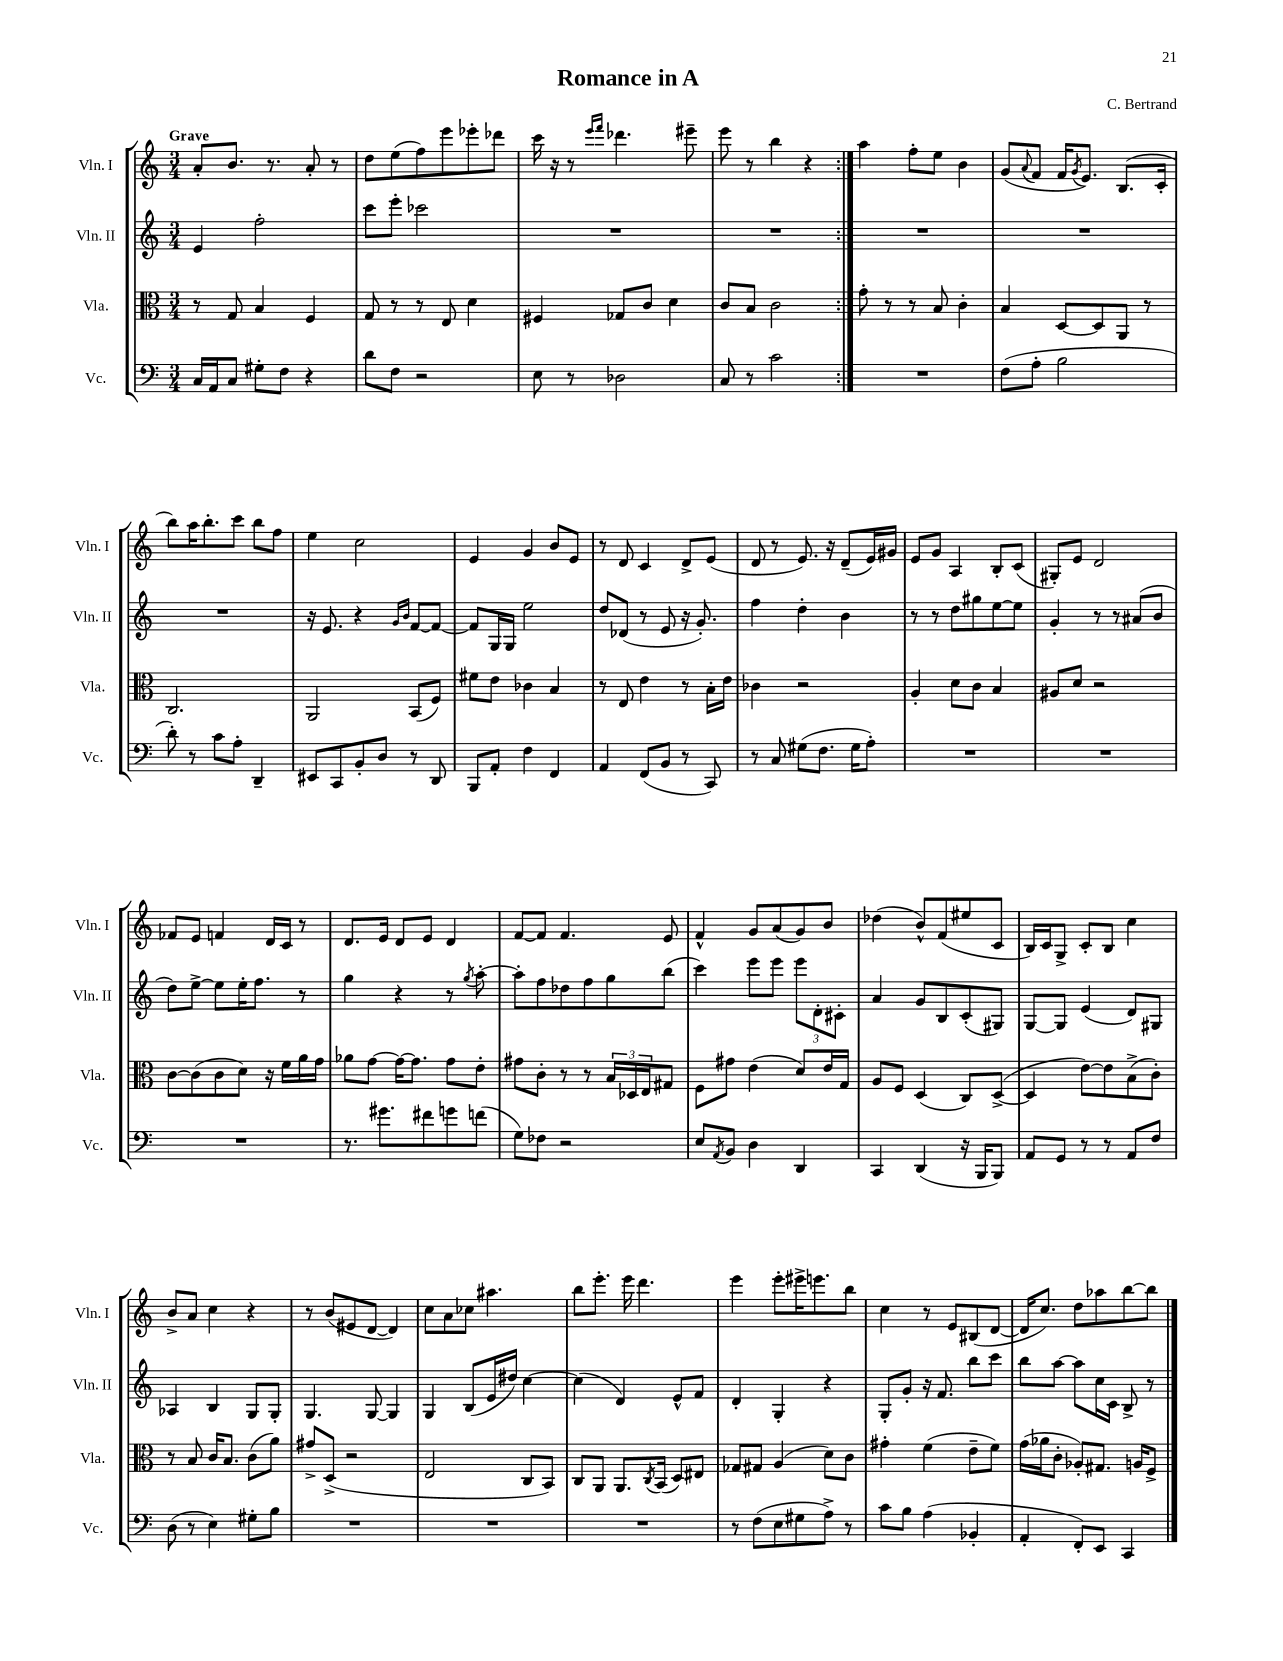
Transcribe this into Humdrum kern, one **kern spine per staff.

**kern	**kern	**kern	**kern
*part4	*part3	*part2	*part1
*staff4	*staff3	*staff2	*staff1
*I"Vc.	*I"Vla.	*I"Vln. II	*I"Vln. I
*I'Vc.	*I'Vla.	*I'Vln. II	*I'Vln. I
*clefF4	*clefC3	*clefG2	*clefG2
*k[]	*k[]	*k[]	*k[]
*M3/4	*M3/4	*M3/4	*M3/4
=1	=1	=1	=1
!	!	!	!LO:TX:a:B:t=Grave
16C/LL	8r	4e/	8a'/L
16AA/J	.	.	.
8C/J	8G/	.	8.b/J
8G#X'\L	4B/	2ff'\	.
.	.	.	8.r
8F\J	.	.	.
4r	4F/	.	8a'/
.	.	.	8r
=2	=2	=2	=2
8d\L	8G/	8ccc\L	8dd\L
8F\J	8r	8eee'\J	(8ee\
2r	8r	2ccc-X\	8ff\)
.	8E/	.	8eee\
.	4d\	.	8eee-X'\
.	.	.	8ddd-X\J
=3	=3	=3	=3
8E\	4F#X/	2.r	16ccc\
.	.	.	16r
8r	.	.	8r
.	.	.	16qqeee/LL
.	.	.	16qqfff/JJ
2D-X\	8G-X/L	.	4.ddd-X\
.	8c/J	.	.
.	4d\	.	.
.	.	.	8eee#X~\
=4	=4	=4	=4
8C/	8c/L	2.r	8eee\
8r	8B/J	.	8r
2c\	2c\	.	4bb\
.	.	.	4r
=5:|!	=5:|!	=5:|!	=5:|!
2.r	8g'\	2.r	4aa\
.	8r	.	.
.	8r	.	8ff'\L
.	8B/	.	8ee\J
.	4c'\	.	4b\
=6	=6	=6	=6
(8F\L	4B/	2.r	(8g/L
.	.	.	8qqa/
8A'\J	.	.	8f/J
2B\	[8D/L	.	16f/KL
.	.	.	8qg/
.	.	.	8.e/J)
.	8D/]	.	.
.	8AA/J	.	(8.B/L
.	8r	.	.
.	.	.	16c'/Jk
!!LO:LB:g=z
=7	=7	=7	=7
8d'\)	2.C/	2.r	8bb\L)
8r	.	.	16aa\K
.	.	.	8.bb'\
8c\L	.	.	.
8A'\J	.	.	8ccc\J
4DD~/	.	.	8bb\L
.	.	.	8ff\J
=8	=8	=8	=8
8EE#X/L	2AA/	16r	4ee\
.	.	8.e/	.
8CC/	.	.	.
8BB'/	.	4r	2cc\
8D/J	.	.	.
.	.	16qqg/LL	.
.	.	16qqb/JJ	.
8r	(8BB/L	[8f/L	.
8DD/	8F/J)	8f/J_	.
=9	=9	=9	=9
8BBB/L	8f#X\L	8f/L]	4e/
8AA'/J	8e\J	16G/L	.
.	.	16G/JJ	.
4F\	4c-X\	2ee\	4g/
4FF/	4B/	.	8b/L
.	.	.	8e/J
=10	=10	=10	=10
4AA/	8r	8dd/L	8r
.	8E/	(8d-X/J	8d/
(8FF/L	4e\	8r	4c/
8BB/J	.	8e/	.
8r	8r	16r	8d^/L
.	.	8.g'/)	.
8CC/)	16B'\LL	.	(8e/J
.	16e\JJ	.	.
=11	=11	=11	=11
8r	4c-X\	4ff\	8d/
8C/	.	.	8r
(8G#X\L	2r	4dd'\	8.e/)
8.F\J	.	.	.
.	.	.	16r
.	.	4b\	(8d~/L
16G#\KL	.	.	.
8A'\J)	.	.	16e/L)
.	.	.	16g#X/JJ
=12	=12	=12	=12
2.r	4A'/	8r	8e/L
.	.	8r	8g/J
.	8d\L	8dd\L	4A/
.	8c\J	8gg#X\	.
.	4B/	[8ee\	8B'/L
.	.	8ee\J]	(8c/J
=13	=13	=13	=13
2.r	8A#X/L	4g'/	8G#X'/L)
.	8d/J	.	8e/J
.	2r	8r	2d/
.	.	8r	.
.	.	(8a#X/L	.
.	.	8b/J	.
!!LO:LB:g=z
=14	=14	=14	=14
2.r	[8c\L	8dd\L)	8f-X/L
.	(8c\]	[8ee^\J	8e/J
.	8c\	8ee\L]	4fn/
.	8d\J)	16ee'\K	.
.	.	8.ff\J	.
.	16r	.	16d/LL
.	16f\LL	.	16c/JJ
.	16a\	8r	8r
.	16g\JJ	.	.
=15	=15	=15	=15
8.r	8a-X\L	4gg\	8.d/L
.	[8g\J	.	.
8.g#X\L	.	.	16e/Jk
.	16g\KL_	4r	8d/L
.	8.g\J]	.	.
8f#X\	.	.	8e/J
8gn\	8g\L	8r	4d/
.	.	8qgg/	.
(8fn\J	8e'\J	[8aa'\	.
=16	=16	=16	=16
8G\L)	8g#X\L	8aa'\L]	[8f/L
8F-X\J	8c'\J	8ff\	8f/J]
2r	8r	8dd-X\	4.f/
.	8r	8ff\	.
.	24B/LL	8gg\	.
.	24D-X/	.	.
.	24E/J	.	.
.	8G#X/J	(8bb\J	8e/
=17	=17	=17	=17
8E/L	8F\L	4ccc\)	4f^^/
8qAA/	.	.	.
8BB/J	8g#X\J	.	.
4D\	(4e\	8eee\L	8g/L
.	.	8eee\J	(8a/
4DD/	8d/L)	12eee\L	8g/)
.	.	12d'\	.
.	16e/L	.	8b/J
.	.	12c#X'\J	.
.	16G/JJ	.	.
=18	=18	=18	=18
4CC/	8A/L	4a/	(4dd-X\
.	8F/J	.	.
(4DD/	(4D/	8g/L	8b^^/L)
.	.	8B/	(8f/
16r	8C/L)	(8c'/	8ee#X/
16BBB/KL	.	.	.
8BBB/J)	([8D^/J	8G#X/J)	8c/J
=19	=19	=19	=19
8AA/L	4D/]	[8G/L	16B/LL)
.	.	.	16c/J
8GG/J	.	8G/J]	8G^/J
8r	[8e\L)	(4e/	8c'/L
8r	8e\]	.	8B/J
8AA/L	(8B^\	8d/L)	4cc\
8F/J	8c'\J)	8G#X/J	.
!!LO:LB:g=z
=20	=20	=20	=20
(8D\	8r	4A-X/	8b^/L
8r	8B/	.	8a/J
4E\)	16c/KL	4B/	4cc\
.	8.B/J	.	.
8G#X'\L	(8c\L	8G/L	4r
8B\J	8a\J)	8G'/J	.
=21	=21	=21	=21
2.r	8g#X^/L	4.G/	8r
.	(8D^/J	.	(8b/L
.	2r	.	8e#X/
.	.	[8G/	[8d/J
.	.	4G/]	4d/])
=22	=22	=22	=22
2.r	2E/	4G/	8cc\L
.	.	.	8a\
.	.	(8B/L	8cc-X\J
.	.	16e/L	4.aa#X\
.	.	16dd#X/JJ)	.
.	8C/L	[4cc\	.
.	8BB/J)	.	.
=23	=23	=23	=23
2.r	8C/L	(4cc\]	8bb\L
.	8AA/J	.	8.eee'\J
.	8.AA/L	4d/)	.
.	.	.	16eee\
.	.	.	4.ddd\
.	8qC/	.	.
.	(16BB/Jk	.	.
.	8D/L)	8e^^/L	.
.	8E#X/J	8f/J	.
=24	=24	=24	=24
8r	8G-X/L	4d'/	4eee\
(8F\L	8G#X/J	.	.
8E\	(4A/	4G'/	8eee'\L
8G#X\	.	.	16eee#X^\K
.	.	.	8.eeen\
8A^\J)	8d\L)	4r	.
8r	8c\J	.	8bb\J
=25	=25	=25	=25
8c\L	4g#X'\	8G'/L	4cc\
8B\J	.	8g'/J	.
(4A\	(4f\	16r	8r
.	.	8.f/	.
.	.	.	8e/L
4BB-X'/	8e~\L	8bb\L	(8B#X/
.	8f\J)	8ccc\J	[8d/J
=26	=26	=26	=26
4AA'/	(16g\LL	8bb\L	16d/KL]
.	16a-X\J	.	8.cc/J)
.	8c'\J	[8aa\J	.
8FF'/L)	8A-X'/L)	8aa\L]	8dd\L
8EE/J	8.G#X/J	16cc\L	8aa-X\
.	.	16c\JJ	.
4CC/	.	8B^/	[8bb\
.	16An/KL	.	.
.	8F^/J	8r	8bb\J]
==	==	==	==
*-	*-	*-	*-
